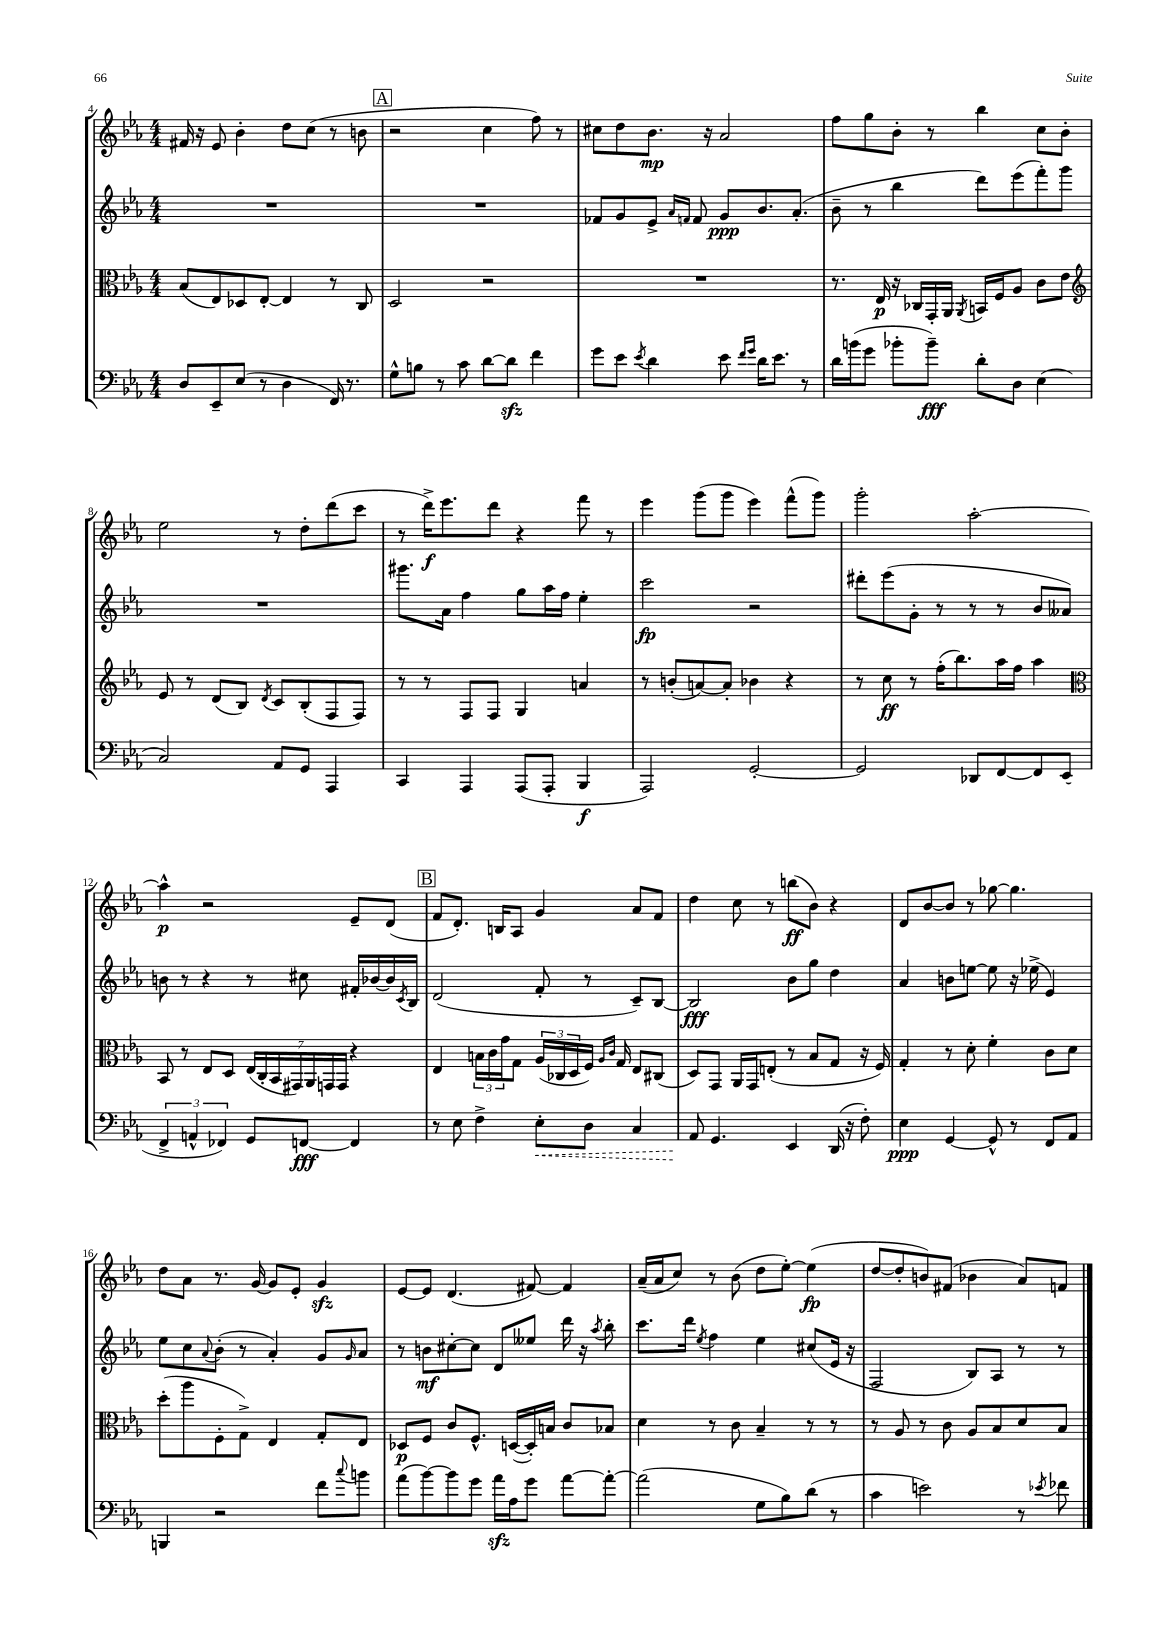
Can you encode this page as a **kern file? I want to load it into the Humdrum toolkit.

**kern	**kern	**kern	**kern
*staff4	*staff3	*staff2	*staff1
*clefF4	*clefC3	*clefG2	*clefG2
*k[b-e-a-]	*k[b-e-a-]	*k[b-e-a-]	*k[b-e-a-]
*M4/4	*M4/4	*M4/4	*M4/4
8D	(8B-	1r	16f#
.	.	.	16r
8EE-~	8E-)	.	8e-
(8E-	8D-	.	4b-'
8r	[8E-'	.	.
4D	4E-]	.	8dd
.	.	.	(8cc
16FF)	8r	.	8r
8.r	.	.	.
.	8C	.	8b
=	=	=	=
8G^^	2D	1r	2r
8B	.	.	.
8r	.	.	.
8c	.	.	.
[8d	2r	.	4cc
8d]	.	.	.
4f	.	.	8ff)
.	.	.	8r
=	=	=	=
8g	1r	8f-	8cc#
8e-	.	8g	8dd
8qe-	.	.	.
4d	.	8e-^	8.b-
.	.	16qqa-	.
.	.	16qqf	.
.	.	8f	.
.	.	.	16r
8e-	.	8g	2a-
16qqf	.	.	.
16qqg	.	.	.
16d	.	8.b-	.
8.e-	.	.	.
.	.	(8.a-'	.
8r	.	.	.
=	=	=	=
16d	8.r	8b-~	8ff
(16b	.	.	.
8g	.	8r	8gg
.	16E-	.	.
8b-'	16r	4bb-	8b-'
.	16C-	.	.
8b-~)	16GG'	.	8r
.	16AA-	.	.
.	8qAA-	.	.
8d'	16BB	8ddd)	4bb-
.	16F	.	.
8D	8A-	(8eee-	.
(4E-	8c	8fff')	8cc
.	8e-	8ggg	8b-'
=	=	=	=
*	*clefG2	*	*
2C)	8e-	1r	2ee-
.	8r	.	.
.	(8d	.	.
.	8B-)	.	.
.	8qd	.	.
8AA-	8c	.	8r
8GG	(8B-'	.	8dd'
4AAA-	8F	.	(8ddd
.	8F)	.	8ccc
=	=	=	=
4CC	8r	8.ggg#	8r
.	8r	.	16ddd^)
.	.	16a-	8.eee-
4AAA-	8F	4ff	.
.	8F	.	8ddd
(8AAA-	4G	8gg	4r
8AAA-'	.	16aa-	.
.	.	16ff	.
4BBB-	4a	4ee-'	8fff
.	.	.	8r
=	=	=	=
2AAA-)	8r	2ccc	4eee-
.	(8b'	.	.
.	[8a)	.	(8ggg
.	8a']	.	8ggg
[2GG'	4b-	2r	4eee-)
.	4r	.	(8fff^^
.	.	.	8ggg)
=	=	=	=
2GG]	8r	8ddd#'	2ggg'
.	8cc	(8eee-	.
.	8r	8g'	.
.	(16ff'	8r	.
.	8.bb-)	.	.
8DD-	.	8r	[2aa-'
[8FF	16aa-	8r	.
.	16ff	.	.
8FF]	4aa-	8b-	.
(8EE-	.	8a--)	.
=	=	=	=
*	*clefC3	*	*
6FF^	8BB-	8b	4aa-^^]
.	8r	8r	.
6AA^^	.	.	.
.	8E-	4r	2r
6FF-)	.	.	.
.	8D	.	.
8GG	(28E-	8r	.
.	28C'	.	.
.	28BB-	.	.
.	28GG#)	.	.
[8FF	.	8cc#	.
.	28AA-	.	.
.	28GG	.	.
.	28GG	.	.
4FF]	4r	16f#'	8e-~
.	.	[16b-	.
.	.	16b-]	(8d
.	.	8qc	.
.	.	16B-	.
=	=	=	=
8r	4E-	(2d	8f
8E-	.	.	8.d')
4F^	24B	.	.
.	24c	.	.
.	.	.	16B
.	24g	.	.
.	8G	.	8A-
8E-'	(24A-	8f'	4g
.	24C-	.	.
.	24D	.	.
8D	16F)	8r	.
.	16qqA-	.	.
.	16qqc	.	.
.	16G	.	.
4C	8E-	8c~)	8a-
.	(8C#	[8B-	8f
=	=	=	=
8AA-	8D)	2B-]	4dd
4.GG	8GG	.	.
.	16AA-	.	8cc
.	16GG	.	.
.	(8E'	.	8r
4EE-	8r	8b-	(8bb
.	8B-	8gg	8b-)
(16DD	8G	4dd	4r
16r	.	.	.
8F')	16r	.	.
.	16F)	.	.
=	=	=	=
4E-	4G'	4a-	8d
.	.	.	[8b-
[4GG	8r	8b	8b-]
.	8d'	[8ee	8r
8GG^^]	4f'	8ee]	[8gg-
8r	.	16r	4.gg-]
.	.	(16ee-^	.
8FF	8c	4e-)	.
8AA-	8d	.	.
=	=	=	=
4BBB	(8dd'	8ee-	8dd
.	8aa-	8cc	8a-
.	.	8qqa-	.
2r	8F'	(8b-'	8.r
.	8G^)	8r	.
.	.	.	[16g
.	4E-	4a-')	8g]
.	.	.	8e-'
8f	8G'	8g	4g
8qqcc	.	16qqg	.
8b	8E-	8a-	.
=	=	=	=
(8a-	8D-	8r	[8e-
[8b-)	8F	8b	8e-]
8b-]	8c	[8cc#'	(4.d
8g	8.F^^	8cc#]	.
16a-	.	8d	.
16A-	([16D	.	.
8g	16D'])	8ee--	[8f#)
.	16B	.	.
[8a-	8c	16ddd	4f#]
.	.	16r	.
.	.	8qaa-	.
8a-'_	8B-	8bb-'	.
=	=	=	=
(2a-]	4d	8.ccc	(16a-~
.	.	.	16a-
.	.	.	8cc)
.	.	16ddd	.
.	.	8qee-	.
.	8r	4ff	8r
.	8c	.	(8b-
8G	4B-~	4ee-	8dd
8B-)	.	.	[8ee-')
(8d	8r	(8cc#	(4ee-]
8r	8r	16e-	.
.	.	16r	.
=	=	=	=
4c	8r	2F	[8dd
.	8A-	.	8dd']
2e)	8r	.	8b)
.	8c	.	(8f#
.	8A-	8B-)	4b-
.	8B-	8A-	.
8r	8d	8r	8a-)
8qe-	.	.	.
8f-	8B-	8r	8f
==	==	==	==
*-	*-	*-	*-
